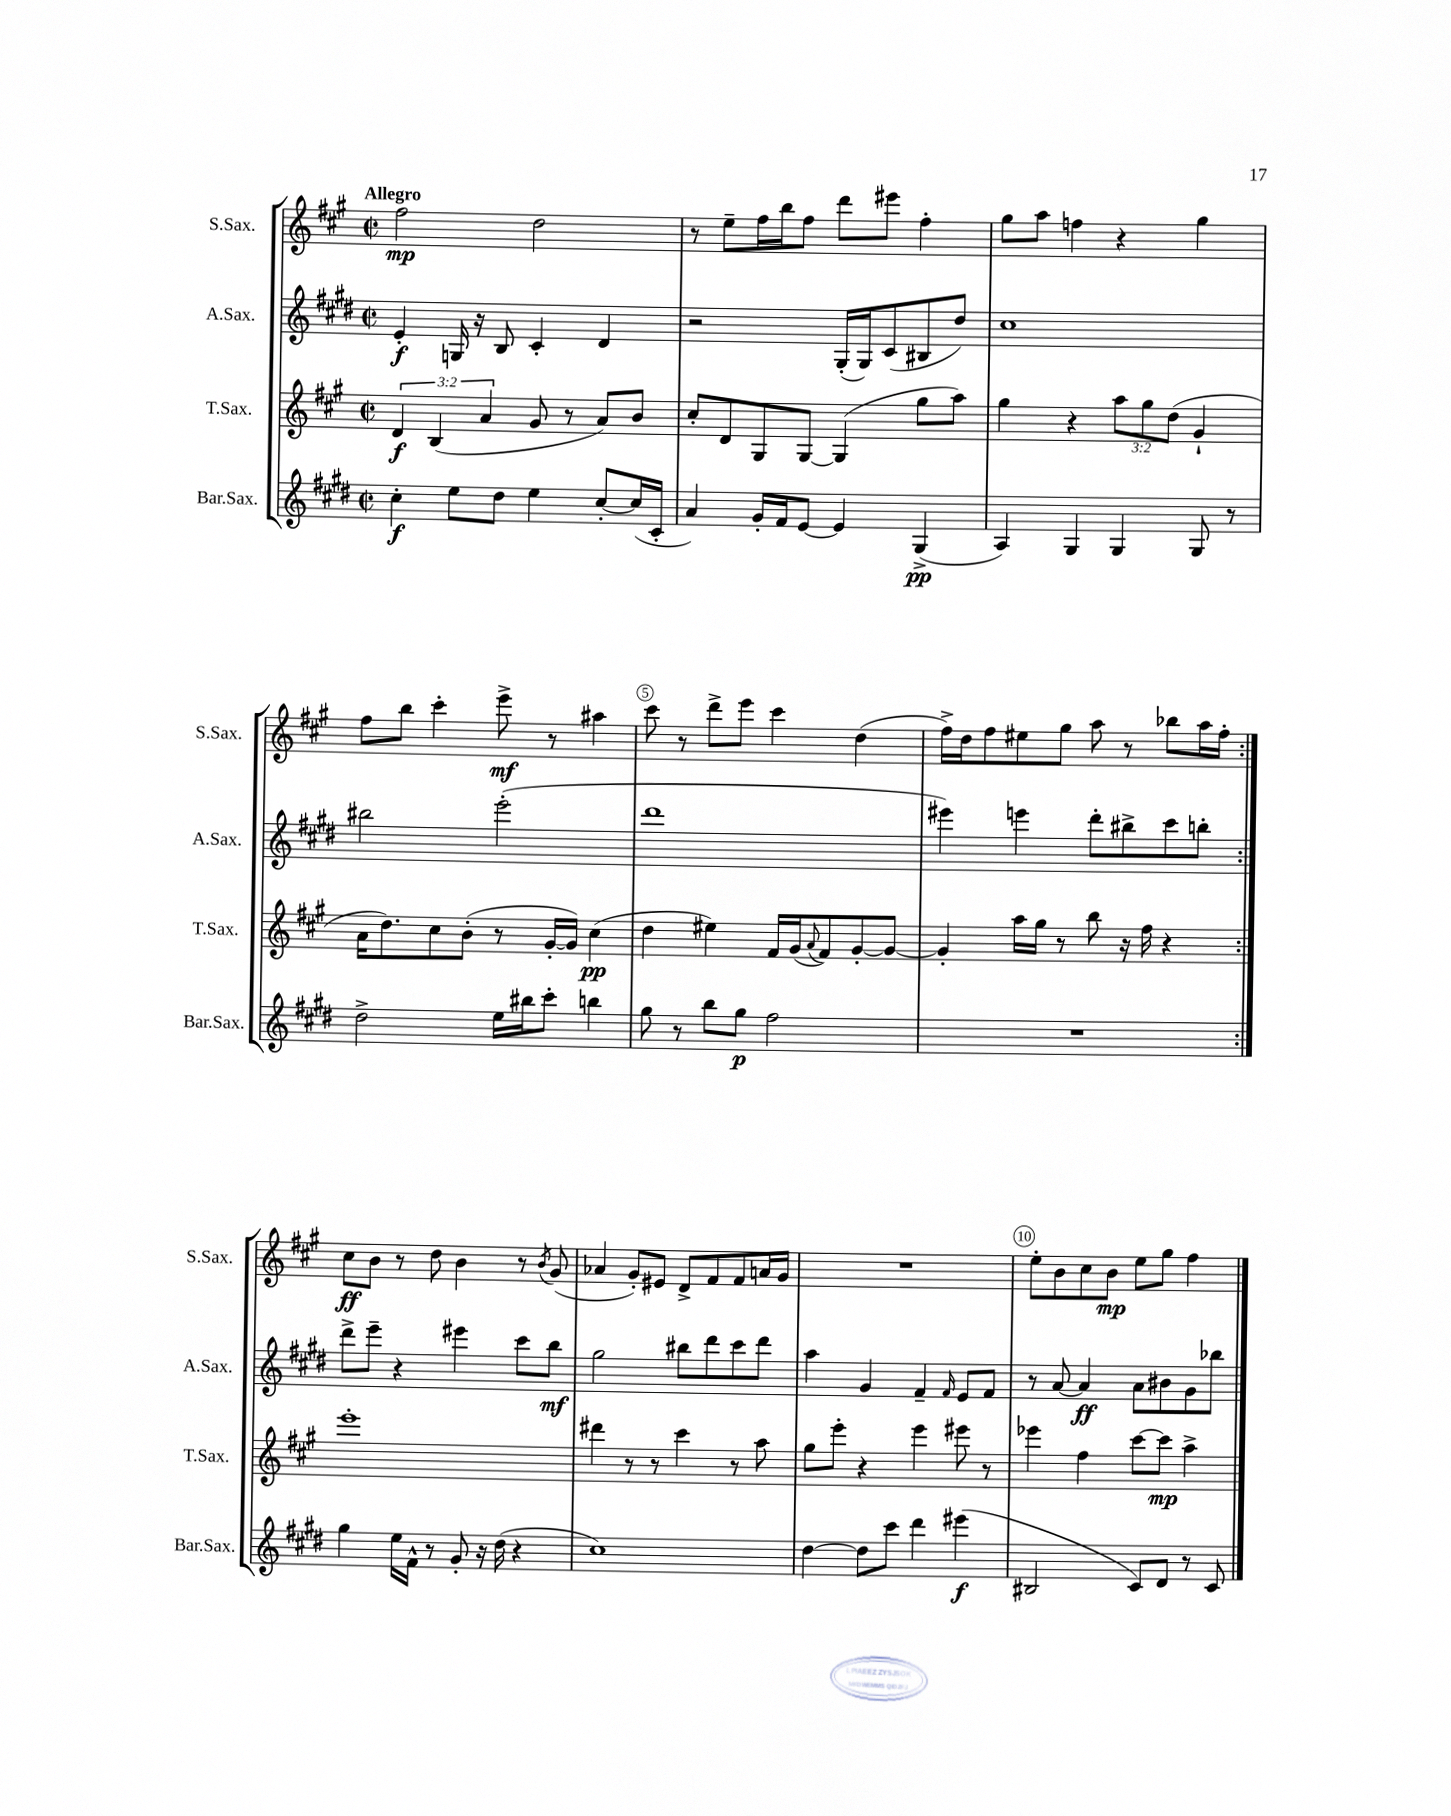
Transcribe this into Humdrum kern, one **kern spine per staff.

**kern	**kern	**kern	**kern
*staff4	*staff3	*staff2	*staff1
*clefG2	*clefG2	*clefG2	*clefG2
*k[f#c#g#d#]	*k[f#c#g#]	*k[f#c#g#d#]	*k[f#c#g#]
*M2/2	*M2/2	*M2/2	*M2/2
*met(c|)	*met(c|)	*met(c|)	*met(c|)
4cc#'	6d	4e'	2ff#
.	(6B	.	.
8ee	.	16G	.
.	.	16r	.
.	6a	.	.
8dd#	.	8B	.
4ee	8g#	4c#'	2dd
.	8r	.	.
[8cc#'	8a)	4d#	.
(16cc#]	8b	.	.
16c#'	.	.	.
=	=	=	=
4a)	8cc#'	2r	8r
.	8d	.	8ee~
16g#'	8G#	.	16ff#
16f#	.	.	16bb
[8e	[8G#	.	8ff#
4e]	(4G#]	(16G#'	8ddd
.	.	16G#)	.
.	.	(8c#	8eee#
(4G#^	8gg#	8B#	4ff#'
.	8aa)	8dd#)	.
=	=	=	=
4A)	4gg#	1cc#	8gg#
.	.	.	8aa
4G#	4r	.	4ff
4G#	12aa	.	4r
.	12gg#	.	.
.	(12dd	.	.
8G#	4g#`	.	4gg#
8r	.	.	.
=	=	=	=
2dd#^	16a	2bb#	8ff#
.	8.dd)	.	.
.	.	.	8bb
.	8cc#	.	4ccc#'
.	(8b'	.	.
16ee	8r	(2eee'	8eee^
16bb#	.	.	.
8ccc#'	[16g#'	.	8r
.	16g#])	.	.
4bb	(4cc#	.	4aa#
=	=	=	=
8gg#	4dd	1ddd#	8ccc#
8r	.	.	8r
8bb	4ee#)	.	8ddd^
8gg#	.	.	8eee
2ff#	16f#	.	4ccc#
.	(16g#	.	.
.	8qqa	.	.
.	8f#)	.	.
.	[8g#'	.	(4dd
.	8g#_	.	.
=	=	=	=
1r	4g#']	4eee#)	16ff#^)
.	.	.	16dd
.	.	.	8ff#
.	16aa	4eee	8ee#
.	16gg#	.	.
.	8r	.	8gg#
.	8bb	8ddd#'	8aa
.	16r	8bb#^	8r
.	16ff#	.	.
.	4r	8ccc#	8bb-
.	.	8bb'	16aa
.	.	.	16ff#'
=:|!	=:|!	=:|!	=:|!
4gg#	1eee'	8ddd#^	8cc#
.	.	8eee~	8b
16ee	.	4r	8r
16f#^^	.	.	.
8r	.	.	8dd
8g#'	.	4eee#	4b
16r	.	.	.
(16dd#	.	.	.
4r	.	8ccc#	8r
.	.	.	8qb
.	.	8bb	(8g#
=	=	=	=
1cc#)	4ddd#	2gg#	4a-
.	8r	.	8g#')
.	8r	.	8e#
.	4ccc#	8bb#	8d^
.	.	8ddd#	8f#
.	8r	8ccc#	8f#
.	8aa	8ddd#	16a
.	.	.	16g#
=	=	=	=
[4dd#	8gg#	4aa	1r
.	8eee'	.	.
8dd#]	4r	4g#	.
8ccc#	.	.	.
4ddd#	4eee	4f#~	.
.	.	16qqf#	.
(4eee#	8eee#	8e	.
.	8r	8f#	.
=	=	=	=
2B#	4eee-	8r	8ee'
.	.	[8a	8b
.	4ff#	4a]	8cc#
.	.	.	8b
8c#)	[8ccc#	8a	8ee
8d#	8ccc#]	8b#	8gg#
8r	4aa^	8g#	4ff#
8c#	.	8bb-	.
==	==	==	==
*-	*-	*-	*-
